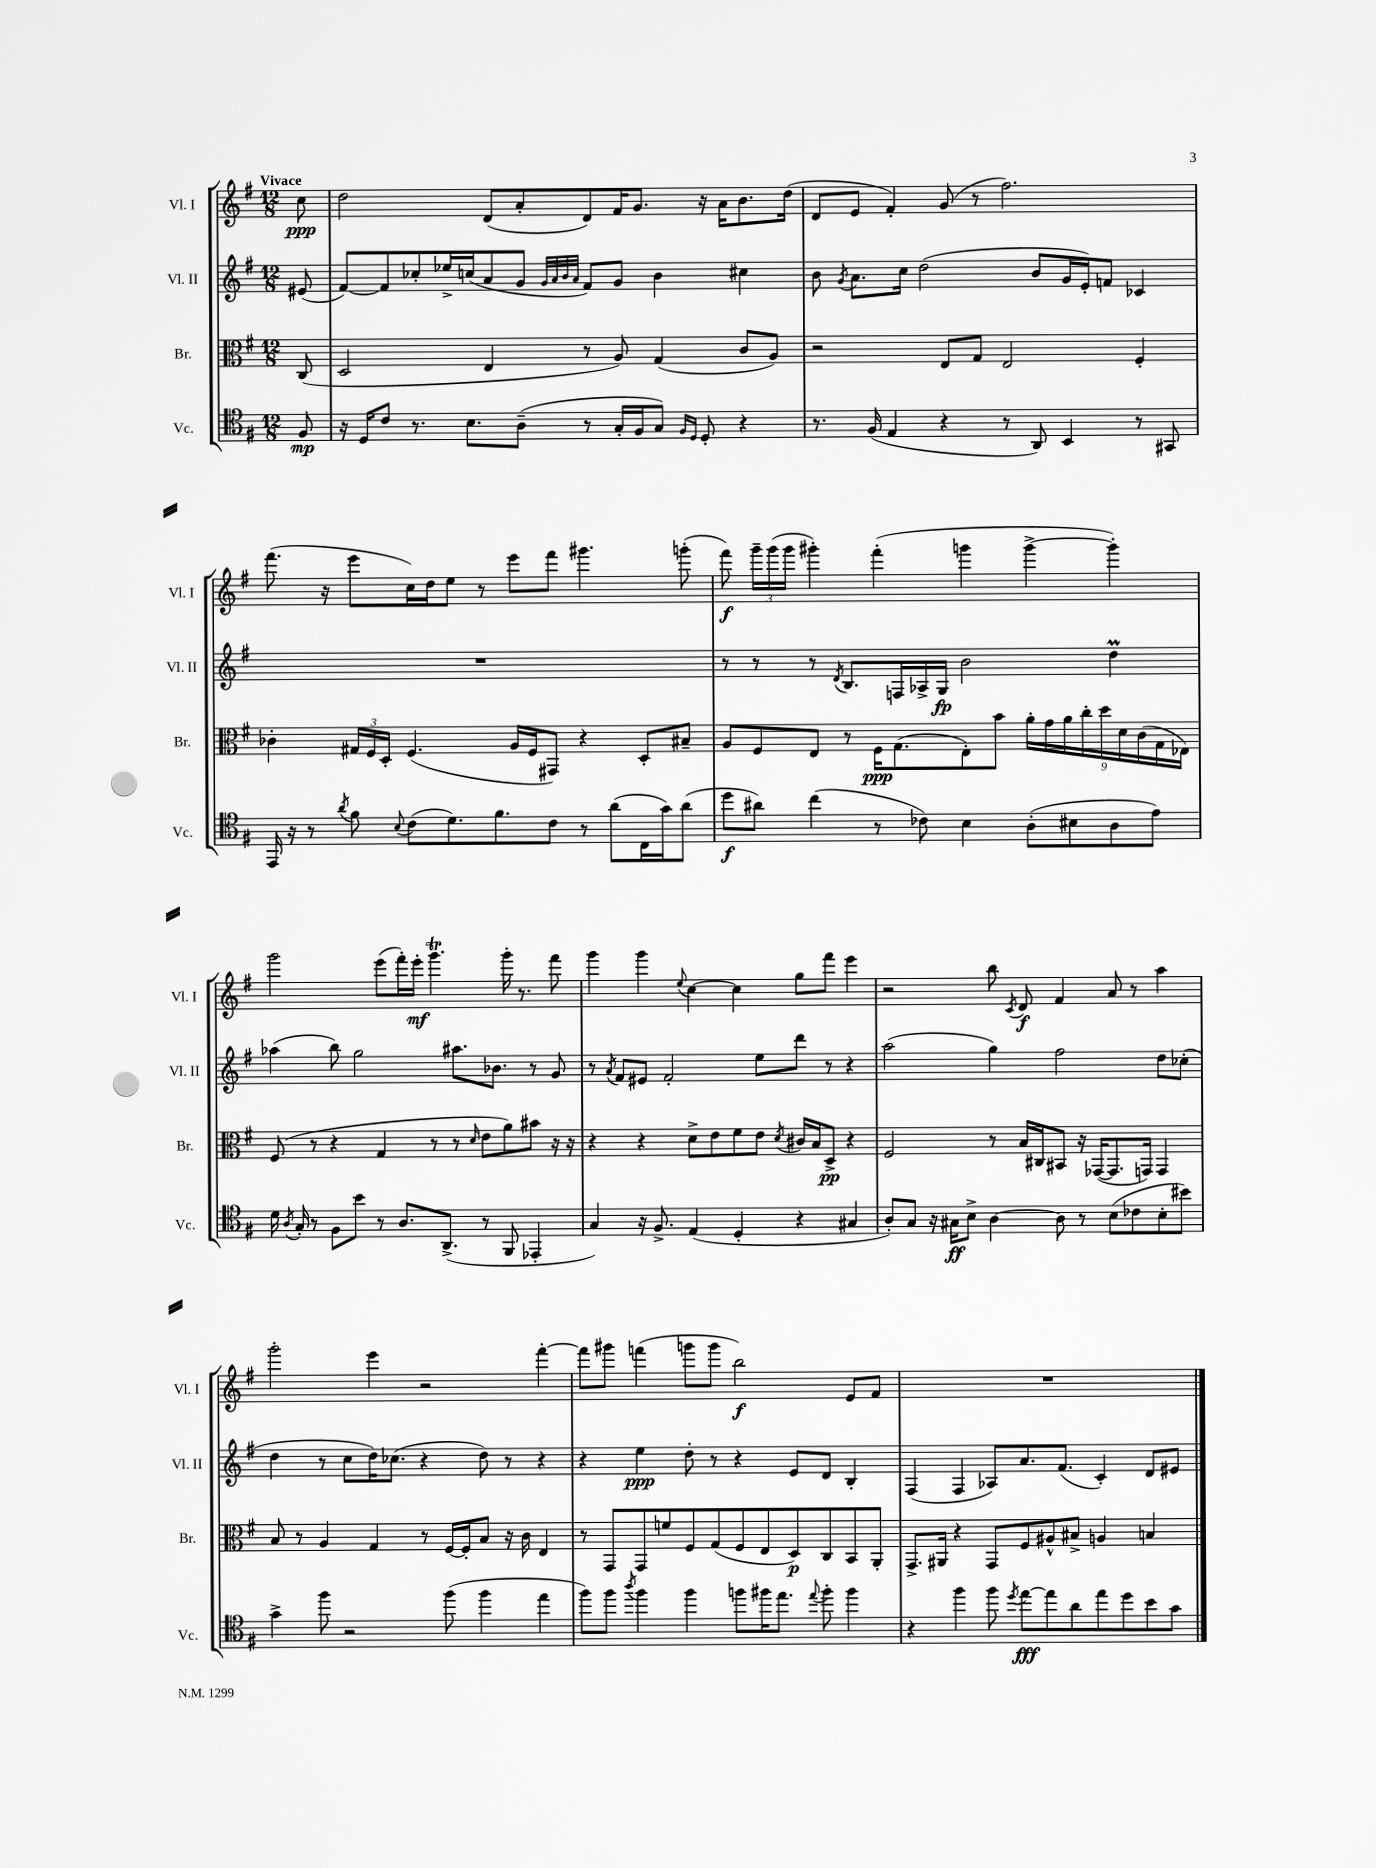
<<
\new StaffGroup <<
\new Staff = "s0" \with { instrumentName = "Vl. I" shortInstrumentName = "Vl. I" } {
    \clef treble \key g \major \numericTimeSignature \time 12/8 \partial 8 \tempo "Vivace"
    \autoBeamOff c''8\ppp |
    d''2 d'8[( a'8-. d'8) fis'16 g'8.] r16 a'16[ b'8. d''16]( |
    d'8[ e'8] fis'4-.) g'8( r8 fis''2.) |
    fis'''8.( r16 e'''8[ c''16) d''16 e''8] r8 e'''8[ fis'''8] gis'''4. g'''8-.( |
    fis'''8\f) \tuplet 3/2 { g'''16[-- g'''16( g'''16] } gis'''4-.) fis'''4-.( g'''4 g'''4~-> g'''4-.) |
    g'''2 e'''8[( fis'''16-.) e'''16]-.\mf g'''4.\trill g'''16-. r8. fis'''8 |
    g'''4 g'''4 \appoggiatura { e''8 } c''4~ c''4 g''8[ fis'''8] e'''4 |
    r2 b''8 \acciaccatura { c'8 } d'8\f fis'4 a'8 r8 a''4 |
    g'''2-. e'''4 r2 fis'''4~-. |
    fis'''8[ gis'''8] f'''4( g'''8[ g'''8] b''2\f) e'8[ fis'8] |
    R1. \bar "|." |
}
\new Staff = "s1" \with { instrumentName = "Vl. II" shortInstrumentName = "Vl. II" } {
    \clef treble \key g \major \numericTimeSignature \time 12/8 \partial 8
    \autoBeamOff eis'8( |
    fis'8[~) fis'8 ces''8-. ees''16-> c''16( a'8 g'8] \grace { g'32[ a'32 b'32 a'32] } fis'8[) g'8] b'4 cis''4 |
    b'8 \acciaccatura { g'8 } a'8.[ c''16] d''2( b'8[ g'16 e'16-.) f'8] ces'4 |
    R1. |
    r8 r8 r8 \acciaccatura { d'8 } b8.[ f16 aes16-> g16]\fp b'2 d''4\prall |
    aes''4( b''8) g''2 ais''8.[ bes'8.] r8 g'8 |
    r8 \acciaccatura { a'8 } fis'8[ eis'8] fis'2-. e''8[ d'''8] r8 r4 |
    a''2( g''4) fis''2 d''8[ ces''8]-.( |
    d''4 r8 c''8[ d''16) ces''8.]( r4 d''8) r8 r4 |
    r4 e''4\ppp d''8-. r8 r4 e'8[ d'8] b4-. |
    fis4( fis4 aes8[) a'8. fis'8.]( c'4-.) d'8[ eis'8] \bar "|." |
}
\new Staff = "s2" \with { instrumentName = "Br." shortInstrumentName = "Br." } {
    \clef alto \key g \major \numericTimeSignature \time 12/8 \partial 8
    \autoBeamOff c8( |
    d2 e4 r8 a8) g4( c'8[ a8]) |
    r2 e8[ g8] e2 fis4-. |
    ces'4-. \tuplet 3/2 { gis16[ fis16 d16]-. } fis4.( a16[ fis16 gis,8]) r4 d8[-. bis8]-- |
    a8[ fis8 e8] r8 fis16[\ppp g8.( e8-.) b'8] \tuplet 9/8 { a'16[-. g'16 a'16 c''16-. d''16 d'16 c'16( g16 ees16]) } |
    fis8( r8 r4 g4 r8 r8 \grace { d'16 } e'8[ a'8) bis'8] r16 r16 |
    r4 r4 d'8[-> e'8 fis'8 e'8] \acciaccatura { d'8 } cis'16[ b16 d8]->\pp r4 |
    fis2 r8 b16[ cis16 bis,8] r16 ges,16[~( ges,8. g,16]) g,4 |
    b8 r8 a4 g4 r8 fis16[~ fis16-. b8] r16 c'16 e4 |
    r8 g,8[ g,8 f'8 fis8 g8( fis8 e8 d8\p) c8 b,8 a,8]-. |
    g,8.[-> ais,16] r4 g,8[ fis8 ais8-^ bis8]-> a4 b4 \bar "|." |
}
\new Staff = "s3" \with { instrumentName = "Vc." shortInstrumentName = "Vc." } {
    \clef tenor \key g \major \numericTimeSignature \time 12/8 \partial 8
    \autoBeamOff fis8\mp |
    r16 d16[ c'8] r8. b8.[ a8]--( r8 g16[-. fis16 g8]) \grace { fis16[ d16] } d8-. r4 |
    r8. fis16( e4 r4 r8 a,8) b,4 r8 gis,8 |
    e,16 r16 r8 \acciaccatura { a'8 } fis'8 \appoggiatura { b8 } c'8[( d'8.) fis'8. c'8] r8 a'8[( c16 g'16) a'8]( |
    d''8[\f ais'8]) c''4( r8 ces'8) b4 a8[-.( bis8 a8 e'8]) |
    d'16 \acciaccatura { a8 } g16-. r8 fis8[ b'8] r8 a8.[ a,8.]->( r8 fis,8 ees,4-. |
    g4) r16 fis8.-> e4( d4-. r4 gis4 |
    a8[-.) g8] r16 gis16[\ff b8]-> a4~ a8 r8 b8[( ces'8 b8-. bis'8]) |
    g'4-> fis''8 r2 fis''8( fis''4 e''4 |
    fis''8[) fis''8] \acciaccatura { a''8 } fis''4 fis''4 f''8[ fis''16 e''8.] \appoggiatura { e''8 } fis''8-. fis''4 |
    r4 fis''4 fis''8 \acciaccatura { d''8 } e''8[~\fff e''8 a'8 e''8 d''8 b'8 g'8] \bar "|." |
}
>>
>>
\layout { \context { \Score \remove "Bar_number_engraver" } }
